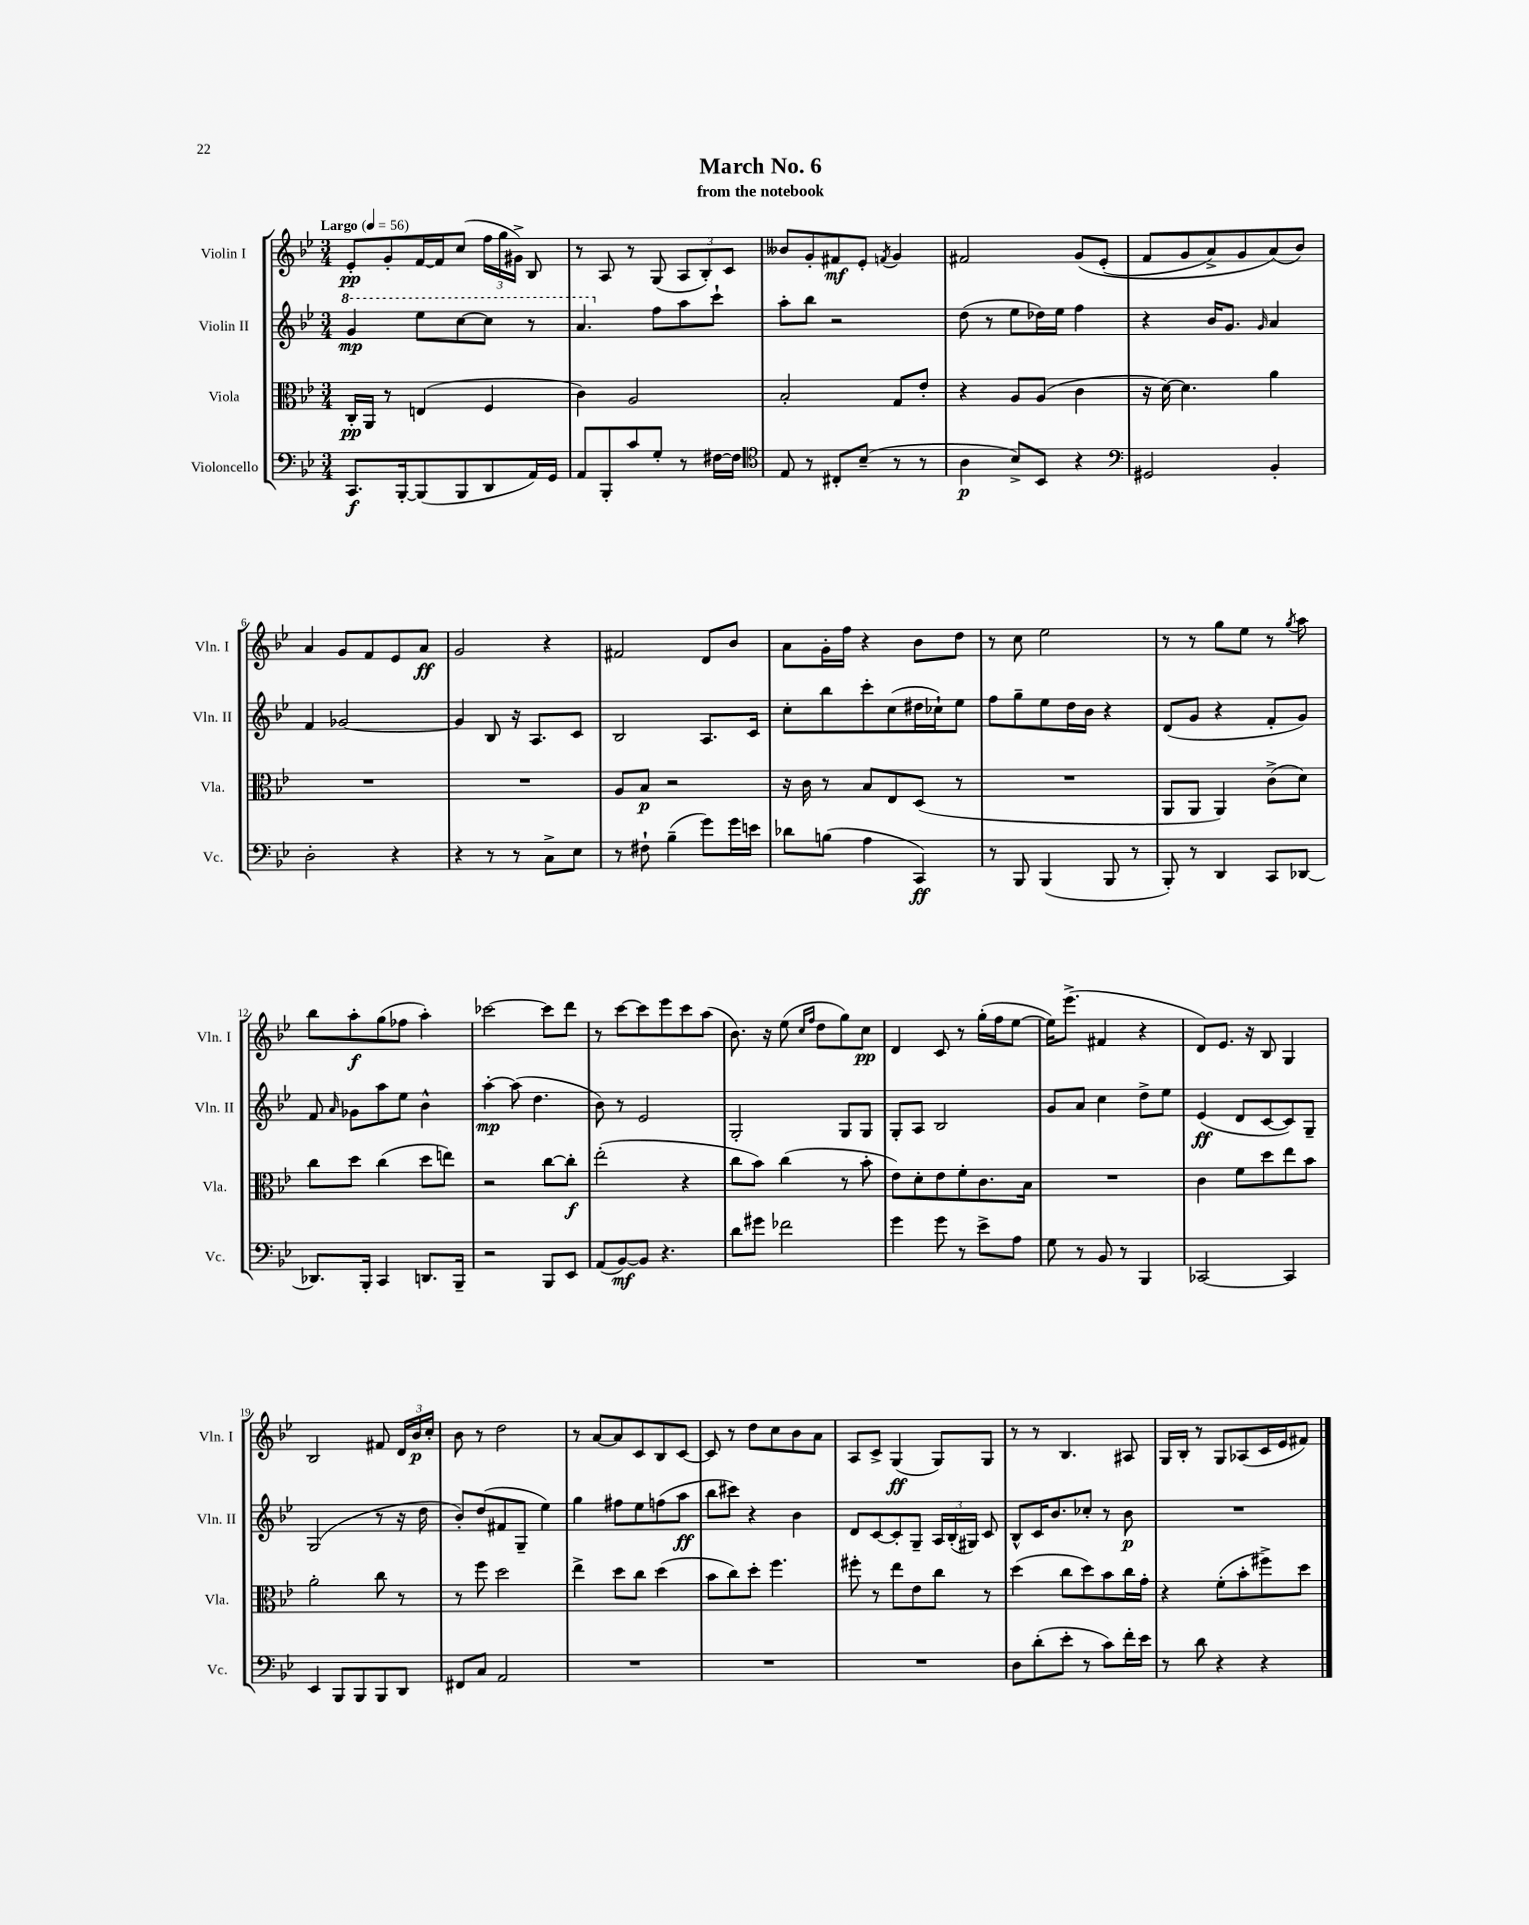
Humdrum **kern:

**kern	**kern	**kern	**kern
*staff4	*staff3	*staff2	*staff1
*clefF4	*clefC3	*clefG2	*clefG2
*k[b-e-]	*k[b-e-]	*k[b-e-]	*k[b-e-]
*M3/4	*M3/4	*M3/4	*M3/4
*MM56	*MM56	*MM56	*MM56
8.CC	16C'	4gg	8e-'
.	16AA	.	.
.	8r	.	8g'
[16BBB-'	.	.	.
(8BBB-]	(4E	8eee-	[16f
.	.	.	16f]
8BBB-	.	[8ccc	(8cc
8DD	4F	8ccc]	24ff
.	.	.	24gg
.	.	.	24g#^)
16AA)	.	8r	8B-
16GG	.	.	.
=	=	=	=
8AA	4c)	4.aa	8r
8BBB-'	.	.	8A
8c	2A	.	8r
8G'	.	8ff	(8G
8r	.	8aa	12A
.	.	.	12B-')
[16F#	.	8ccc`	.
.	.	.	12c
16F#]	.	.	.
=	=	=	=
*clefC4	*	*	*
8E-	2B-'	8aa'	8b--
8r	.	8bb-	8g'
8C#'	.	2r	8f#
(8B-~	.	.	8e-'
.	.	.	8qf
8r	8G	.	4g
8r	8e-'	.	.
=	=	=	=
4A	4r	(8dd	2f#
.	.	8r	.
8B-^)	8A	8ee-	.
8BB-	(8A	16dd-)	.
.	.	16ee-	.
4r	4c	4ff	&(8g
.	.	.	(8e-'
=	=	=	=
*clefF4	*	*	*
2GG#	16r	4r	8f
.	[16d)	.	.
.	4.d]	.	8g
.	.	16b-	8a^)
.	.	8.g	.
.	.	.	8g
.	.	16qqg	.
4BB-'	4a	4a	(8a&)
.	.	.	8b-)
=	=	=	=
2D'	2.r	4f	4a
.	.	[2g-	8g
.	.	.	8f
4r	.	.	8e-
.	.	.	8a
=	=	=	=
4r	2.r	4g-]	2g
8r	.	8B-	.
8r	.	16r	.
.	.	8.A	.
8C^	.	.	4r
8E-	.	8c	.
=	=	=	=
8r	8A	2B-	2f#
8F#`	8B-	.	.
(4B-~	2r	.	.
8g)	.	8.A	8d
16g	.	.	8b-
16e	.	16c	.
=	=	=	=
8d-	16r	8cc'	8a
.	16c	.	.
(8B	8r	8bb-	16g'
.	.	.	16ff
4A	8B-	8ccc'	4r
.	8E-	(8cc	.
4CC)	(8D	16dd#	8b-
.	.	16cc-`)	.
.	8r	8ee-	8dd
=	=	=	=
8r	2.r	8ff	8r
8BBB-	.	8gg~	8cc
(4BBB-	.	8ee-	2ee-
.	.	16dd	.
.	.	16b-	.
8BBB-	.	4r	.
8r	.	.	.
=	=	=	=
8BBB-')	8AA	(8d	8r
8r	8AA	8g	8r
4DD	4AA)	4r	8gg
.	.	.	8ee-
8CC	(8c^	8f'	8r
.	.	.	8qgg
[8DD-	8d)	8g)	8aa
=	=	=	=
8.DD-]	8cc	8f	8bb-
.	.	16qqa	.
.	8dd	8g-	8aa'
16BBB-'	.	.	.
4CC	(4cc	8aa	(8gg
.	.	8ee-	8ff-
8.DD	8dd	4b-^^	4aa')
.	8ee)	.	.
16BBB-~	.	.	.
=	=	=	=
2r	2r	[4aa'	[2ccc-
.	.	(8aa]	.
.	.	4.dd	.
8BBB-	[8cc	.	8ccc-]
8EE-	8cc']	.	8ddd
=	=	=	=
(8AA	(2ee-'	8b-)	8r
[8BB-)	.	8r	[8ccc
8BB-]	.	2e-	8ccc]
4.r	.	.	8eee-
.	4r	.	8ccc
.	.	.	(8aa
=	=	=	=
8d	8cc	2G'	8.b-)
8g#	8b-)	.	.
.	.	.	16r
2f-	(4cc	.	(8ee-
.	.	.	16qqcc
.	.	.	16qqff
.	.	.	8dd
.	8r	8G	8gg)
.	8b-'	8G	8cc
=	=	=	=
4g	8e-)	8G'	4d
.	8d'	8A	.
8g	8e-	2B-	8c
8r	8f'	.	8r
8e-^	8.c	.	(16gg'
.	.	.	16ff
8A	.	.	[8ee-
.	16B-	.	.
=	=	=	=
8G	2.r	8g	16ee-])
.	.	.	(8.eee-^
8r	.	8a	.
8BB-	.	4cc	4f#
8r	.	.	.
4BBB-	.	8dd^	4r
.	.	8ee-	.
=	=	=	=
[2CC-	4c	(4e-	8d)
.	.	.	8.e-
.	8f	8d	.
.	.	.	16r
.	8dd	[8c	8B-
4CC-]	8ee-	8c])	4G
.	8b-	8G~	.
=	=	=	=
4EE-	2a'	(2G	2B-
8BBB-	.	.	.
8BBB-	.	.	.
8BBB-	8cc	8r	8f#
8DD	8r	16r	24d
.	.	.	24b-
.	.	16dd	.
.	.	.	24cc'
=	=	=	=
8FF#	8r	8b-')	8b-
8C	8ff	(8dd	8r
2AA	2dd	8f#	2dd
.	.	8G~	.
.	.	4ee-)	.
=	=	=	=
2.r	4ee-^	4gg	8r
.	.	.	[8a
.	8dd	8ff#	8a]
.	8cc	8ee-	8c
.	(4dd	(8ff	8B-
.	.	8aa	[8c
=	=	=	=
2.r	8b-	8bb-	8c]
.	8cc)	8ccc#)	8r
.	8dd'	4r	8dd
.	4.ff	.	8cc
.	.	4b-	8b-
.	.	.	8a
=	=	=	=
2.r	8ff#'	8d	8A
.	8r	[8c	8c^
.	8ee-	8c']	(4G
.	8e-	8G~	.
.	8cc	24A	8G)
.	.	(24B-'	.
.	.	24G#)	.
.	8r	8c	8G
=	=	=	=
8D	(4dd	8B-^^	8r
(8d'	.	16c	8r
.	.	8.b-	.
8e-'	8cc	.	4.B-
8r	8dd)	8cc-'	.
8c)	8b-	8r	.
16f'	16cc	8b-	8A#
16e-	16g'	.	.
=	=	=	=
8r	4r	2.r	16G
.	.	.	16B-'
8d	.	.	8r
4r	(8f'	.	8G
.	8b-'	.	(8A-
4r	8ff#^)	.	16c
.	.	.	16e-
.	8dd	.	8f#)
==	==	==	==
*-	*-	*-	*-
